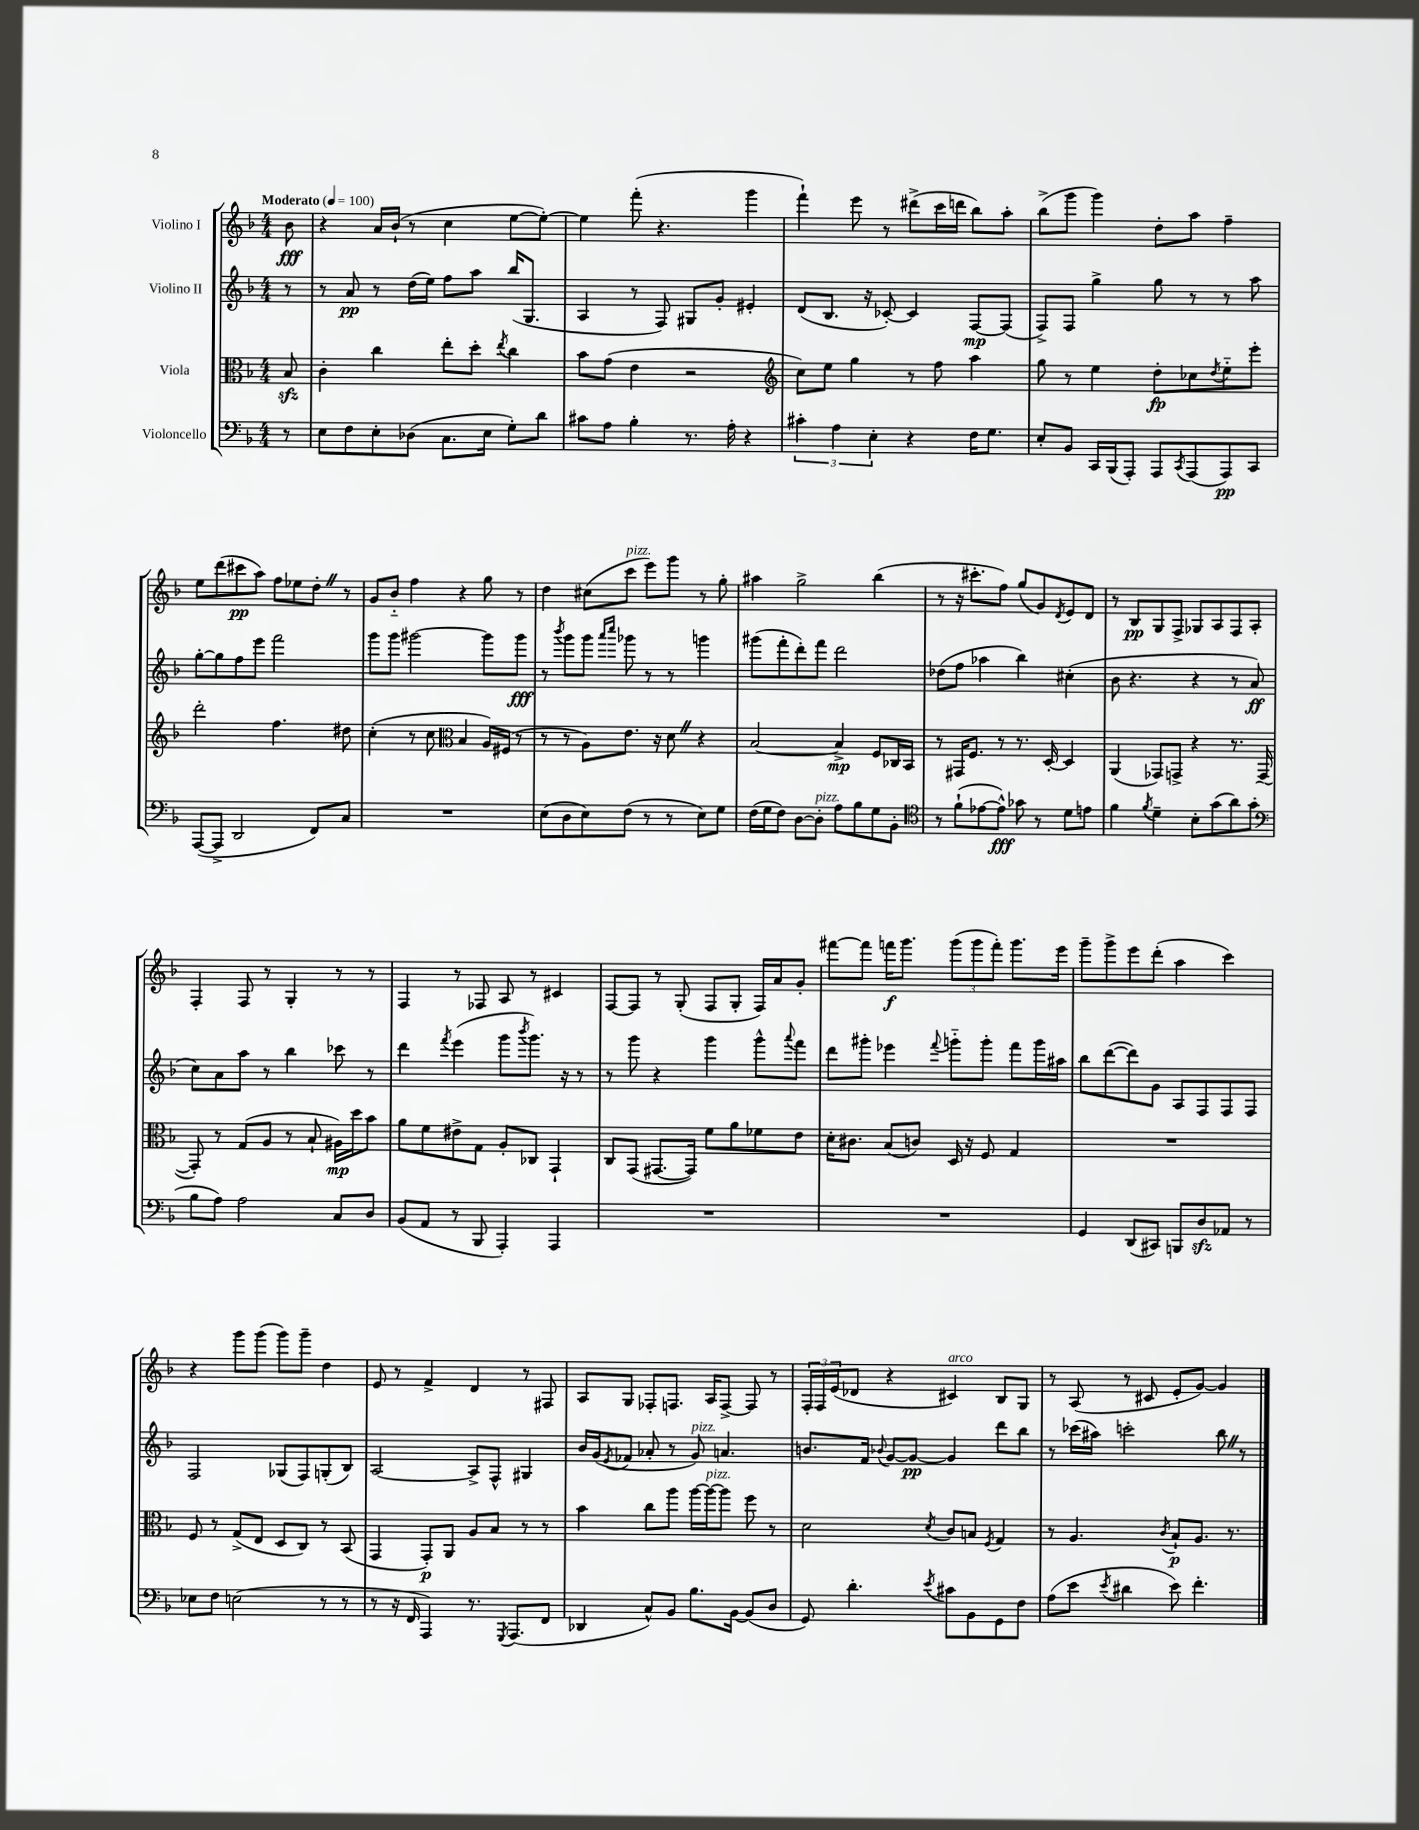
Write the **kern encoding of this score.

**kern	**kern	**kern	**kern
*staff4	*staff3	*staff2	*staff1
*clefF4	*clefC3	*clefG2	*clefG2
*k[b-]	*k[b-]	*k[b-]	*k[b-]
*M4/4	*M4/4	*M4/4	*M4/4
*MM100	*MM100	*MM100	*MM100
8r	8B-	8r	8b-
=	=	=	=
8E	4c'	8r	4r
8F	.	8a	.
8E'	4cc	8r	16a
.	.	.	(16b-`
(8D-	.	(16dd	8r
.	.	16ee)	.
8.C	8ee'	8ff	4cc
.	8dd'	8aa	.
16E	.	.	.
.	8qee	.	.
8G')	4cc	(16bb-	[8ee
.	.	8.G	.
8d	.	.	8ee'_)
=	=	=	=
8c#	8b-	4A	4ee]
8A	(8g	.	.
4B-'	4e	8r	(8fff'
.	.	8F)	4.r
8.r	2r	8G#	.
.	.	8g'	.
16A'	.	.	.
4r	.	4e#'	4ggg
=	=	=	=
*	*clefG2	*	*
6c#'	8cc)	(8d	4fff`)
.	8ee	8.B-	.
6A	.	.	.
.	4gg	.	8eee
.	.	16r	.
6E'	.	.	.
.	.	[8c-')	8r
4r	8r	4c-]	(8ddd#^
.	8ff	.	16ccc
.	.	.	16ddd
16F	4aa	[8F	8bb-)
8.G	.	.	.
.	.	(8F]	8aa'
=	=	=	=
8E'	8gg	8F^)	(8bb-^
8BB-	8r	8F	8ggg
16CC	4ee	4gg^	4ggg)
(16BBB-	.	.	.
8AAA')	.	.	.
8AAA	8dd'	8gg	8dd'
8qCC	.	.	.
(8AAA	8cc-	8r	8aa
.	8qdd	.	.
8AAA)	8ee'~	8r	4ff~
8CC	8eee'	8aa	.
=	=	=	=
([8AAA	2ddd'	[8gg'	8ee
8AAA^]	.	8gg]	(8ddd
2DD	.	8ff	8ccc#
.	.	8eee	8aa)
.	4.ff	2fff	8ff
.	.	.	8ee-
8FF)	.	.	8dd'
8C	8dd#	.	8r
=	=	=	=
1r	(4cc'	8ggg	8g
.	.	8ggg	8b-'~
.	8r	[2ggg#	4ff
.	8cc	.	.
*	*clefC3	*	*
.	4B-	.	4r
.	16A)	8ggg#]	8gg
.	(16F#	.	.
.	8r	8ggg#	8r
=	=	=	=
(8E	8r	8r	4dd
.	.	8qbbb-	.
8D	8r	8ggg	.
8E)	8A)	8ggg	(8cc#
.	.	16qqaaa	.
.	.	16qqcccc	.
(8F	8.e	8ggg-	8ccc
8r	.	8r	8eee)
.	16r	.	.
8r	8d	8r	8ggg
8E)	4r	4ggg	8r
8G	.	.	8gg'
=	=	=	=
(16F	[2B-	(8ggg#	4aa#
16G	.	.	.
8F)	.	8fff'	.
[8D	.	8ddd')	2gg^
8D']	.	8fff	.
8A	4B-^]	2ddd	.
8B-	.	.	.
8G	8F	.	(4bb-
8BB-'	16C-	.	.
.	16BB-	.	.
=	=	=	=
*clefC4	*	*	*
8r	8r	(8dd-	8r
(8f`	16GG#	8ff	16r
.	8.F	.	8.ccc#'
[8e-	.	4aa-	.
8e-^^])	8r	.	8ff)
8g-	8.r	4bb-)	(8gg
8r	.	.	8g)
.	[16D'	.	.
.	.	.	8qd
8d	4D]	(4cc#'	8e
8e	.	.	8d
=	=	=	=
4f	(4AA	8b-	8r
.	.	4.r	8B-
8qf	.	.	.
4d~	8GG-)	.	8G
.	8GG^	.	8F^
8B-'	4r	4r	8G-
(8g	.	.	8A
8a)	8.r	8r	8F
(8g	.	8a	8A'
.	([16GG	.	.
=	=	=	=
*clefF4	*	*	*
8B-	8GG'])	8cc)	4F'
8A)	8r	8a	.
2A	(8G	8aa	8F
.	8A	8r	8r
.	8r	4bb-	4G'
.	8B-`	.	.
8C	16A#)	8ccc-	8r
.	16dd	.	.
8D	8b-	8r	8r
=	=	=	=
(8BB-	8a	4ddd	4F
8AA	8f	.	.
.	.	8qfff	.
8r	8e#^	(4eee	8r
8BBB-	8G	.	8F-
4AAA')	8A'	8ggg	8A
.	.	8qbbb-	.
.	8C-	8.ggg)	8r
4AAA	4GG`	.	4c#
.	.	16r	.
.	.	8r	.
=	=	=	=
1r	8C	8r	[8F
.	(8GG	8ggg	8F]
.	[8.GG#	4r	8r
.	.	.	(8G'
.	16GG#])	.	.
.	8f	4ggg	8F
.	8a	.	8G'
.	8f-	8ggg^^	16F)
.	.	.	16a
.	.	8qqaaa	.
.	8e	8fff	8g'
=	=	=	=
1r	16d'	8ddd	[8fff#
.	8.c#	.	.
.	.	8ggg#'	8fff#]
.	(8B-	4eee-	16fff
.	.	.	8.ggg
.	8c)	.	.
.	.	8qqfff	.
.	16D	8ggg'~	(12ggg
.	16r	.	.
.	.	.	12ggg
.	8F	8ggg'	.
.	.	.	12fff')
.	4G	8fff	8.ggg
.	.	16ggg	.
.	.	16aa#	16eee
=	=	=	=
4GG	1r	8bb-	8ggg~
.	.	([8ddd	8ggg^
(8DD	.	8ddd])	8eee
8CC#)	.	8g	(8ddd'
8BBB	.	8A	4aa
8D	.	8F	.
8AA-	.	8F	4ccc)
8r	.	8F	.
=	=	=	=
8E-	8F	2F	4r
8F	8r	.	.
(2E	(8G^	.	8ggg
.	8E	.	(8ggg
.	8D	(8G-	8ggg)
.	8C)	8F)	8ggg~
8r	8r	(8G'	4dd
8r	(8BB-	8B-)	.
=	=	=	=
8r	4GG	[2A	8e
16r	.	.	8r
16FF	.	.	.
4AAA)	8GG')	.	4f^
.	8AA	.	.
8.r	8A	8A^]	4d
.	8B-	8F^^	.
8qGGG	.	.	.
(8.AAA	.	.	.
.	8r	4G#	8r
8FF	8r	.	8F#
=	=	=	=
4DD-	4b-	16b-	8A
.	.	(16g	.
.	.	8qe	.
.	.	8f-	8G
8C^^)	8cc	8a-'	8F-'
8BB-	8aa	8r	8.F
8.B-	[16aa	8g)	.
.	16aa_	.	16A
.	8aa]	4.a	[8F^
[16BB-	.	.	.
(8BB-]	8ff	.	8F]
8D	8r	.	8r
=	=	=	=
8GG)	2d	8.b	24F'
.	.	.	24F
.	.	.	(24e
4.d'	.	.	8d-
.	.	16f	.
.	.	8qqb-	.
.	.	[8g	4r
.	.	8g_	.
8qe	8qd	.	.
8c#	8c	4g]	4c#)
8BB-	8B	.	.
.	8qF	.	.
8GG	4G	8ddd	8B-
8F	.	8bb-	8G
=	=	=	=
(8A	8r	8r	8r
8e	4.A	(16ccc-	(8A
.	.	16aa#)	.
8qe	.	.	.
4d#	.	2ccc'	8r
.	.	.	8c#
.	8qc	.	.
8e)	8B-`	.	8e'
4.f'	8.A	.	[8g)
.	.	8bb-	4g]
.	8.r	.	.
.	.	8r	.
==	==	==	==
*-	*-	*-	*-
